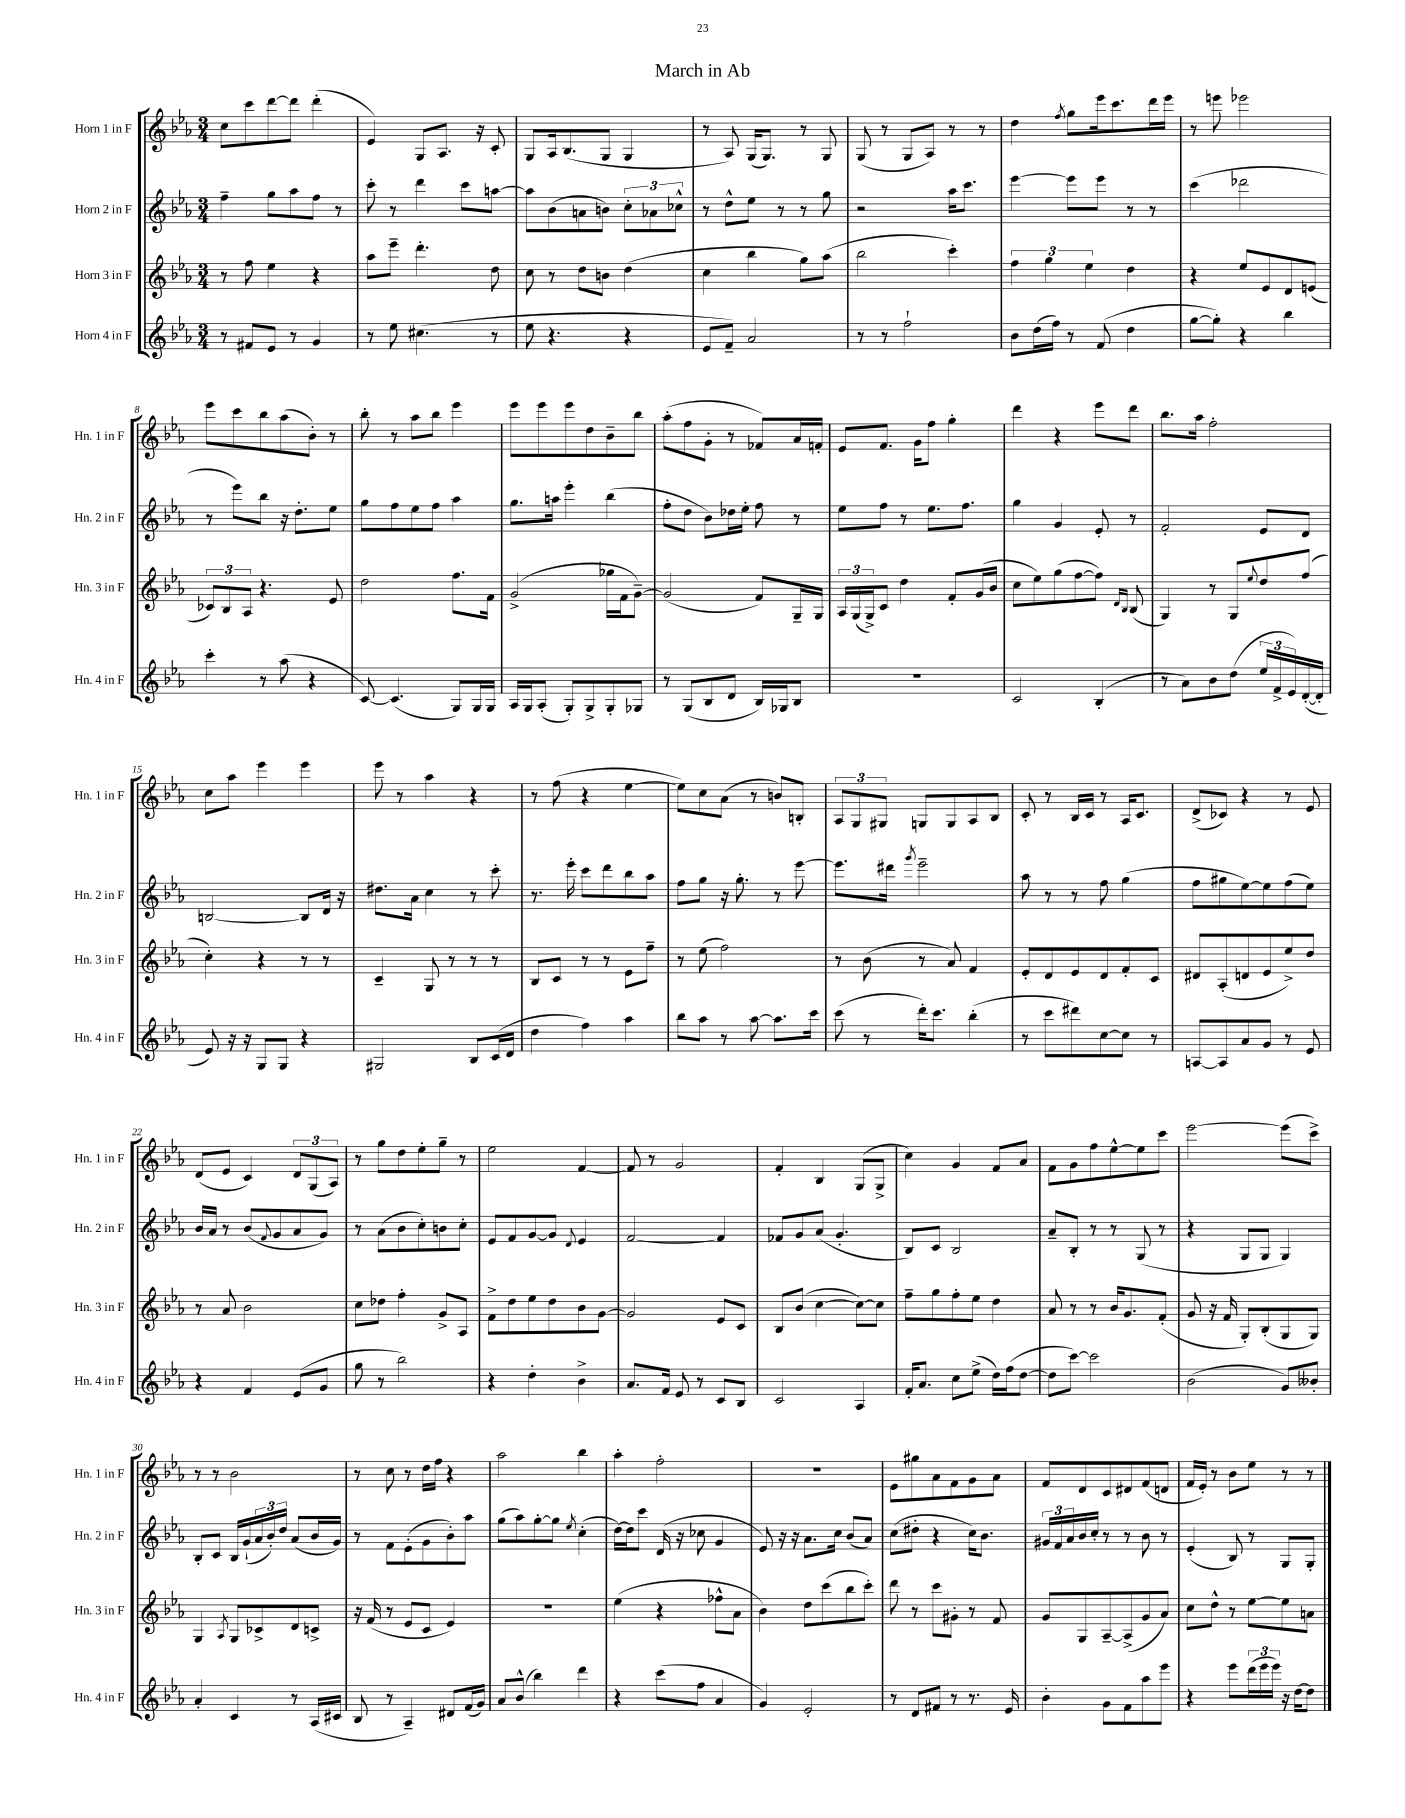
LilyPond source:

\header { title = "March in Ab" }
<<
\new StaffGroup <<
\new Staff = "s0" \with { instrumentName = "Horn 1 in F" shortInstrumentName = "Hn. 1 in F" } {
    \clef treble \key ees \major \numericTimeSignature \time 3/4
    c''8 c'''8 d'''8~ d'''8 d'''4-.( |
    ees'4) g8 aes8. r16 c'8-. |
    g8 aes16 bes8.( g8 g4 |
    r8 aes8) g16( g8.) r8 g8 |
    g8( r8 g8 aes8) r8 r8 |
    d''4 \acciaccatura { f''8 } g''8 ees'''16 c'''8. d'''16 ees'''16 |
    r8 e'''8 ees'''2 |
    ees'''8 c'''8 bes''8 aes''8( bes'8-.) r8 |
    bes''8-. r8 aes''8 bes''8 ees'''4 |
    ees'''8 ees'''8 ees'''8 d''8 bes'8-- bes''8 |
    aes''8-.( f''8 g'8-. r8 fes'8) aes'16 f'16-. |
    ees'8 f'8. g'16 f''8 g''4-. |
    d'''4 r4 ees'''8 d'''8 |
    bes''8. aes''16 f''2-. |
    c''8 aes''8 ees'''4 ees'''4 |
    ees'''8 r8 aes''4 r4 |
    r8 f''8( r4 ees''4~ |
    ees''8) c''8 aes'8( r8 b'8) b8-. |
    \tuplet 3/2 { aes8 g8 gis8 } g8 g8 aes8 bes8 |
    c'8-. r8 bes16 c'16 r8 aes16 c'8. |
    d'8->( ces'8) r4 r8 ees'8 |
    d'8( ees'8 c'4) \tuplet 3/2 { d'8 g8( aes8) } |
    r8 g''8 d''8 ees''8-. g''8-- r8 |
    ees''2 f'4~ |
    f'8 r8 g'2 |
    f'4-. bes4 g8( g8-> |
    c''4) g'4 f'8 aes'8 |
    f'8 g'8 f''8 ees''8~-^ ees''8 c'''8 |
    ees'''2~ ees'''8( c'''8->) |
    r8 r8 bes'2 |
    r8 c''8 r8 d''16 f''16 r4 |
    aes''2 bes''4 |
    aes''4-. f''2-. |
    R2. |
    ees'8 gis''8 aes'8 f'8 g'8 aes'8 |
    f'8 d'8 c'8 dis'8 f'8( d'8 |
    f'16 ees'16-.) r8 bes'8 ees''8 r8 r8 \bar "|." |
}
\new Staff = "s1" \with { instrumentName = "Horn 2 in F" shortInstrumentName = "Hn. 2 in F" } {
    \clef treble \key ees \major \numericTimeSignature \time 3/4
    f''4-- g''8 aes''8 f''8 r8 |
    c'''8-. r8 d'''4 c'''8 a''8~ |
    a''8 bes'8( a'8 b'8) \tuplet 3/2 { c''8-. aes'8 ces''8-^ } |
    r8 d''8-^ ees''8 r8 r8 g''8 |
    r2 aes''16 c'''8. |
    ees'''4~ ees'''8 ees'''8 r8 r8 |
    c'''4( des'''2 |
    r8 ees'''8) bes''8 r16 d''8.-. ees''8 |
    g''8 f''8 ees''8 f''8 aes''4 |
    g''8. a''16 ees'''4-. bes''4( |
    f''8-. d''8 bes'8) des''16 ees''16-. f''8 r8 |
    ees''8 f''8 r8 ees''8. f''8. |
    g''4 g'4 ees'8-. r8 |
    f'2-. ees'8 d'8 |
    b2~ b8 d'16 r16 |
    dis''8. aes'16 c''4 r8 c'''8-. |
    r8. ees'''16-. c'''8 d'''8 bes''8 aes''8 |
    f''8 g''8 r16 g''8.-. r8 ees'''8~ |
    ees'''8. dis'''16 \acciaccatura { g'''8 } ees'''2-- |
    aes''8 r8 r8 f''8 g''4( |
    f''8 gis''8 ees''8~) ees''8 f''8( ees''8) |
    bes'16 aes'16 r8 bes'8( \appoggiatura { f'8 } g'8 aes'8 g'8) |
    r8 aes'8( bes'8 c''8-.) b'8 c''8-. |
    ees'8 f'8 g'8~ g'8 \appoggiatura { d'8 } ees'4 |
    f'2~ f'4 |
    fes'8 g'8 aes'8( g'4.-. |
    bes8) c'8 bes2 |
    aes'8-- bes8-. r8 r8 g8( r8 |
    r4 g8 g8 g4) |
    bes8-. c'8 bes16 g'16-!( \tuplet 3/2 { aes'16 bes'16-.) d''16 } aes'8( bes'16 g'16) |
    r8 f'8 ees'8-.( g'8 bes'8-.) aes''8 |
    g''8( aes''8) g''8~-. g''8 \acciaccatura { ees''8 } c''4-.( |
    d''16~) d''16 c'''8 d'16( r16 ces''8 g'4 |
    ees'8) r16 r16 aes'8. c''16 bes'8( aes'8) |
    c''8( dis''8-. r4 c''16) bes'8. |
    \tuplet 3/2 { gis'16 f'16 aes'16 } bes'16 c''16-. r8 r8 bes'8 r8 |
    ees'4-.( bes8) r8 g8 g8-. \bar "|." |
}
\new Staff = "s2" \with { instrumentName = "Horn 3 in F" shortInstrumentName = "Hn. 3 in F" } {
    \clef treble \key ees \major \numericTimeSignature \time 3/4
    r8 f''8 ees''4 r4 |
    aes''8 ees'''8-- d'''4.-. d''8 |
    c''8 r8 d''8 b'8 d''4( |
    c''4 bes''4 g''8) aes''8( |
    bes''2 c'''4-.) |
    \tuplet 3/2 { f''4 g''4 ees''4 } d''4 |
    r4 ees''8 ees'8 d'8 e'8( |
    \tuplet 3/2 { ces'8) bes8 aes8 } r4. ees'8 |
    d''2 f''8. f'16 |
    g'2->( ges''16 f'16 g'8~--) |
    g'2( f'8) g16-- g16 |
    \tuplet 3/2 { aes16 g16( g16->) } c'8 d''4 f'8-. g'16( bes'16 |
    c''8 ees''8) g''8( f''8~ f''8) \grace { d'16 bes16 } bes8( |
    g4) r8 g8 \appoggiatura { ees''8 } d''8 f''8( |
    c''4-.) r4 r8 r8 |
    c'4-- g8 r8 r8 r8 |
    bes8 c'8 r8 r8 ees'8 f''8-- |
    r8 ees''8( f''2) |
    r8 bes'8( r8 aes'8) f'4 |
    ees'8-. d'8 ees'8 d'8 f'8-. c'8 |
    dis'8 aes8-.( d'8 ees'8 ees''8->) d''8 |
    r8 aes'8 bes'2 |
    c''8 des''8 f''4-. g'8-> aes8 |
    f'8-> d''8 ees''8 d''8 bes'8 g'8~ |
    g'2 ees'8 c'8 |
    bes8 bes'8( c''4~ c''8~) c''8 |
    f''8-- g''8 f''8-. ees''8 d''4 |
    aes'8 r8 r8 bes'16 g'8. f'8-.( |
    g'8 r16 f'16 g8-.) bes8-.( g8 g8) |
    g4 \acciaccatura { aes8 } g8 ces'8-> d'8 c'8-> |
    r16 f'16( r8 ees'8 c'8 ees'4) |
    R2. |
    ees''4( r4 fes''8-^ aes'8 |
    bes'4) d''8 c'''8( bes''8 c'''8-.) |
    d'''8 r8 c'''8 gis'8-. r8 f'8 |
    g'8 g8 aes8~-- aes8->( g'8 aes'8) |
    c''8 d''8-^ r8 ees''8~ ees''8 a'8 \bar "|." |
}
\new Staff = "s3" \with { instrumentName = "Horn 4 in F" shortInstrumentName = "Hn. 4 in F" } {
    \clef treble \key ees \major \numericTimeSignature \time 3/4
    r8 fis'8 ees'8 r8 g'4 |
    r8 ees''8 cis''4.( r8 |
    ees''8 r4. r4 |
    ees'8 f'8--) aes'2 |
    r8 r8 f''2-! |
    bes'8 d''16( f''16) r8 f'8( d''4 |
    g''8~ g''8-.) r4 bes''4 |
    c'''4-. r8 aes''8( r4 |
    c'8~) c'4.( g8) g16 g16 |
    aes16 g16 aes8-.( g8-.) g8-> g8-. ges8 |
    r8 g8( bes8 d'8 bes16) ges16 bes8 |
    R2. |
    c'2 bes4-.( |
    r8 aes'8) bes'8 d''8( \tuplet 3/2 { ees''16 f'16-> ees'16) } d'16~-.( d'16-. |
    ees'8) r16 r16 g8 g8 r4 |
    gis2 bes8 c'16( d'16 |
    d''4 f''4) aes''4 |
    bes''8 aes''8 r8 aes''8~ aes''8. c'''16 |
    c'''8( r8 d'''16-.) c'''8. bes''4-.( |
    r8 c'''8 dis'''8) c''8~ c''8 r8 |
    a8~ a8 aes'8 g'8 r8 ees'8 |
    r4 f'4 ees'8( g'8 |
    g''8 r8 bes''2) |
    r4 d''4-. bes'4-> |
    aes'8. f'16 ees'8 r8 c'8 bes8 |
    c'2 aes4 |
    f'16-. aes'8. c''8 ees''8->( d''16) f''16( d''8~ |
    d''8 c'''8~) c'''2 |
    bes'2( g'8) beses'8-. |
    aes'4-. c'4 r8 aes16( cis'16 |
    bes8 r8 aes4--) dis'8 f'16( g'16) |
    aes'8 bes'8-^( bes''4) d'''4 |
    r4 c'''8( f''8 aes'4 |
    g'4) ees'2-. |
    r8 d'8 fis'8 r8 r8. ees'16 |
    bes'4-. g'8 f'8 aes''8 ees'''8 |
    r4 ees'''8 \tuplet 3/2 { d'''16( ees'''16 ees'''16) } r16 d''16~ d''8 \bar "|." |
}
>>
>>
